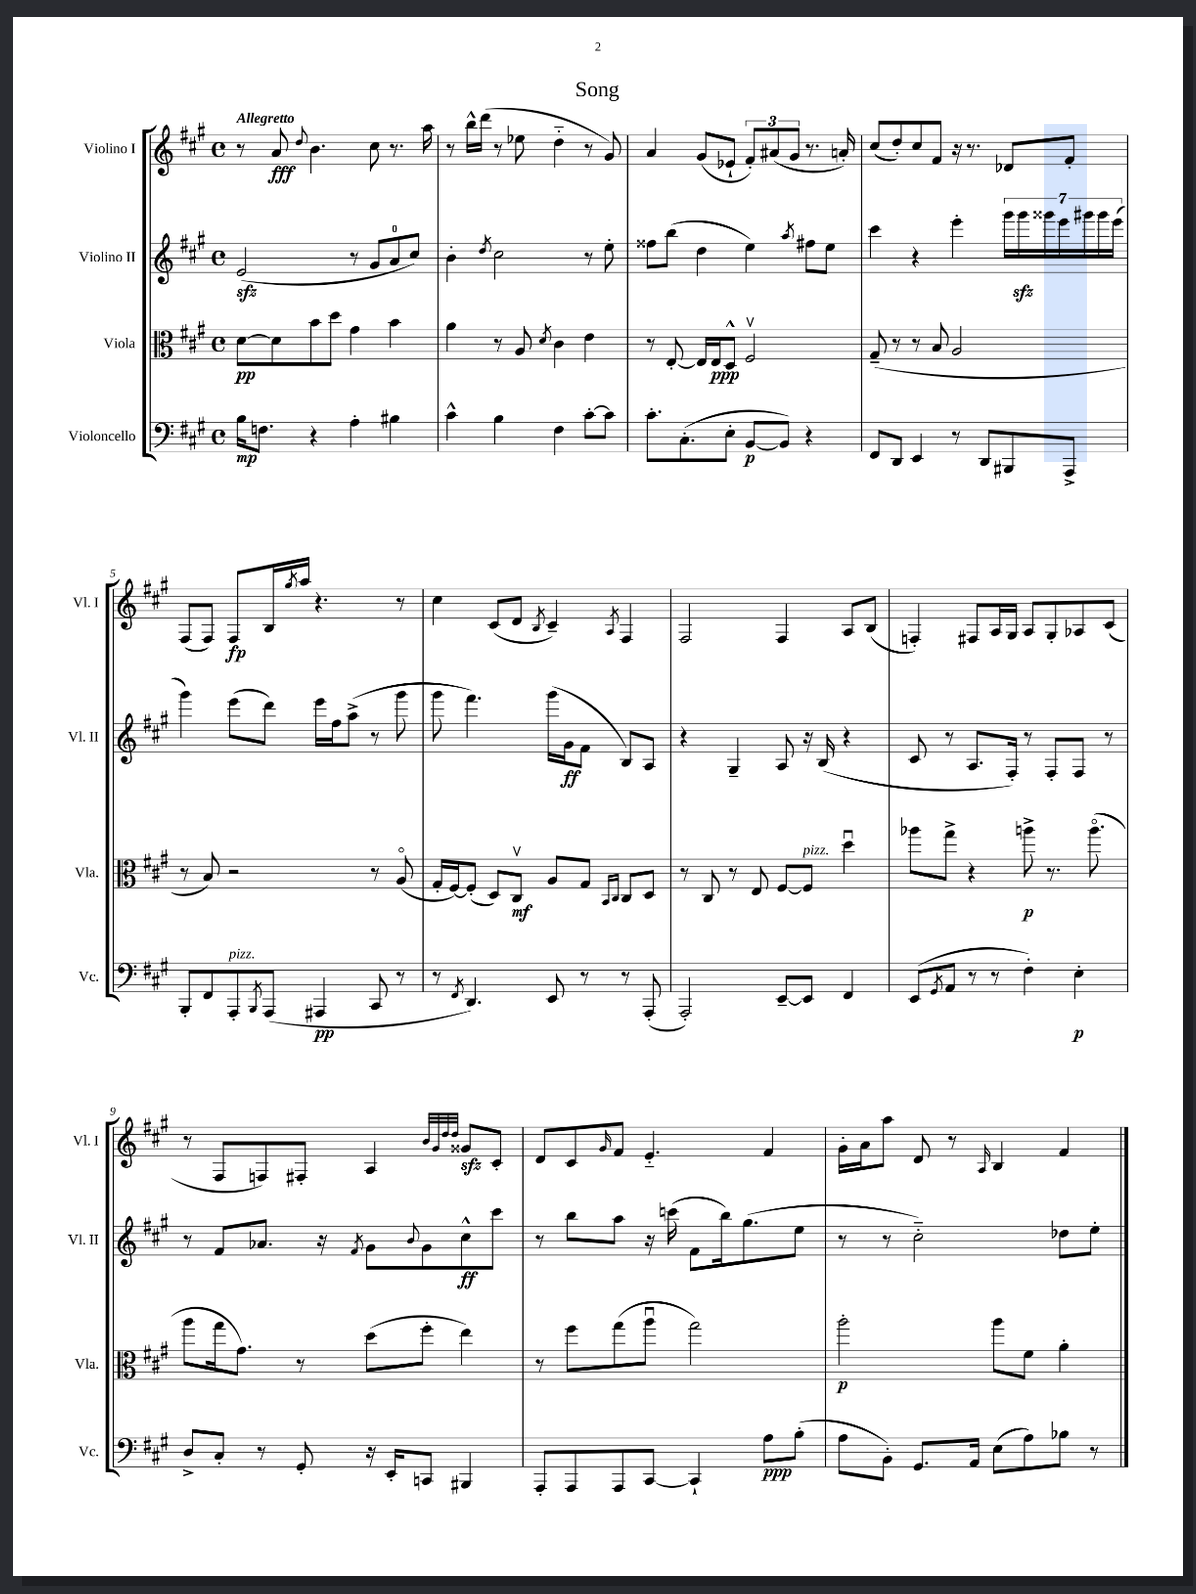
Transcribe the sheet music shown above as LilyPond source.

\header { title = "Song" }
<<
\new StaffGroup <<
\new Staff = "s0" \with { instrumentName = "Violino I" shortInstrumentName = "Vl. I" } {
    \clef treble \key a \major \defaultTimeSignature \time 4/4 \tempo "Allegretto"
    r8 a'8\fff \appoggiatura { d''8 } b'4. cis''8 r8. a''16 |
    r8 b''16-^ d'''16( r8 ees''8 d''4-_ r8 gis'8) |
    a'4 gis'8( ees'8-! \tuplet 3/2 { fis'8-.) ais'8( gis'8 } r8. a'16-.) |
    cis''8( d''8-.) cis''8 fis'8 r16 r8. des'8 fis'8-. |
    fis8( fis8) fis8\fp b16 \acciaccatura { gis''8 } a''16 r4. r8 |
    cis''4 cis'8( d'8 \acciaccatura { b8 } cis'4--) \acciaccatura { a8 } fis4 |
    fis2 fis4 a8 b8( |
    f4-.) fis8 a16 gis16 a8 gis8-. aes8 cis'8( |
    r8 fis8 f8) fis8-. a4 \grace { b'32 gis'32 d''32 d''32 } gisis'8\sfz cis'8-. |
    d'8 cis'8 \grace { gis'16 } fis'8 e'4.-_ fis'4 |
    gis'16-. a'16 a''8 d'8 r8 \grace { a16 } b4 fis'4 \bar "|." |
}
\new Staff = "s1" \with { instrumentName = "Violino II" shortInstrumentName = "Vl. II" } {
    \clef treble \key a \major \defaultTimeSignature \time 4/4
    e'2\sfz( r8 gis'8 a'8-0 cis''8) |
    b'4-. \acciaccatura { d''8 } cis''2 r8 e''8-. |
    fisis''8 b''8( d''4 e''4) \acciaccatura { a''8 } fis''8 e''8 |
    cis'''4 r4 e'''4-. \tuplet 7/4 { gis'''16 gis'''16\sfz gisis'''16 e'''16 gis'''16 gis'''16 e'''16( } |
    gis'''4) e'''8( d'''8) e'''16 fis''16 a''8->( r8 gis'''8 |
    gis'''8 fis'''4.) gis'''16( gis'16\ff fis'8 b8) a8 |
    r4 gis4-- a8 r16 b16( r4 |
    cis'8 r8 a8. fis16-.) r8 fis8-. fis8 r8 |
    r8 fis'8 aes'8. r16 \acciaccatura { fis'8 } gis'8 \appoggiatura { b'8 } gis'8 cis''8-^\ff cis'''8 |
    r8 b''8 a''8 r16 c'''16( fis'8 b''16) gis''8.( e''8 |
    r8 r8 cis''2-_) des''8 e''8-. \bar "|." |
}
\new Staff = "s2" \with { instrumentName = "Viola" shortInstrumentName = "Vla." } {
    \clef alto \key a \major \defaultTimeSignature \time 4/4
    d'8~\pp d'8 b'8 d''8 gis'4 b'4 |
    a'4 r8 a8 \acciaccatura { d'8 } cis'4 e'4 |
    r8 e8~-. e16 e16\ppp d8-^ fis2\upbow |
    gis8--( r8 r8 b8 a2 |
    r8 b8) r2 r8 a8\flageolet( |
    gis16-. fis16~) fis8-.( d8) cis8\upbow\mf a8 gis8 \grace { b,16 cis16 } cis8 d8 |
    r8 cis8 r8 e8 fis8~ fis8^\markup { \italic "pizz." } d''4\downbow |
    aes''8 gis''8-> r4 a''8->\p r8. a''8.\flageolet( |
    a''8 gis''16 gis'8.) r8 d''8( fis''8-. e''4) |
    r8 fis''8 gis''8( a''8\downbow gis''2) |
    a''2-.\p a''8 fis'8 a'4-. \bar "|." |
}
\new Staff = "s3" \with { instrumentName = "Violoncello" shortInstrumentName = "Vc." } {
    \clef bass \key a \major \defaultTimeSignature \time 4/4
    b16\mp f8. r4 a4-. bis4 |
    cis'4-^ b4 fis4 cis'8~-. cis'8 |
    cis'8.-. cis8.-.( e8-. b,8~\p b,8) r4 |
    fis,8 d,8 e,4 r8 d,8 bis,,8 a,,8-> |
    b,,8-. fis,8 a,,8-.^\markup { \italic "pizz." } \acciaccatura { b,,8 } a,,8( ais,,4\pp cis,8 r8 |
    r8 \acciaccatura { fis,8 } d,4.) e,8 r8 r8 a,,8-.( |
    a,,2-.) e,8~-- e,8 fis,4 |
    e,8( \acciaccatura { gis,8 } a,8 r8 r8 fis4-.) e4-.\p |
    d8-> cis8-. r8 gis,8-. r16 e,16-. c,8 bis,,4 |
    a,,8-. a,,8 a,,8 cis,8~ cis,4-! a8\ppp b8-.( |
    a8 b,8-.) gis,8. a,16 e8( a8) bes8 r8 \bar "|." |
}
>>
>>
